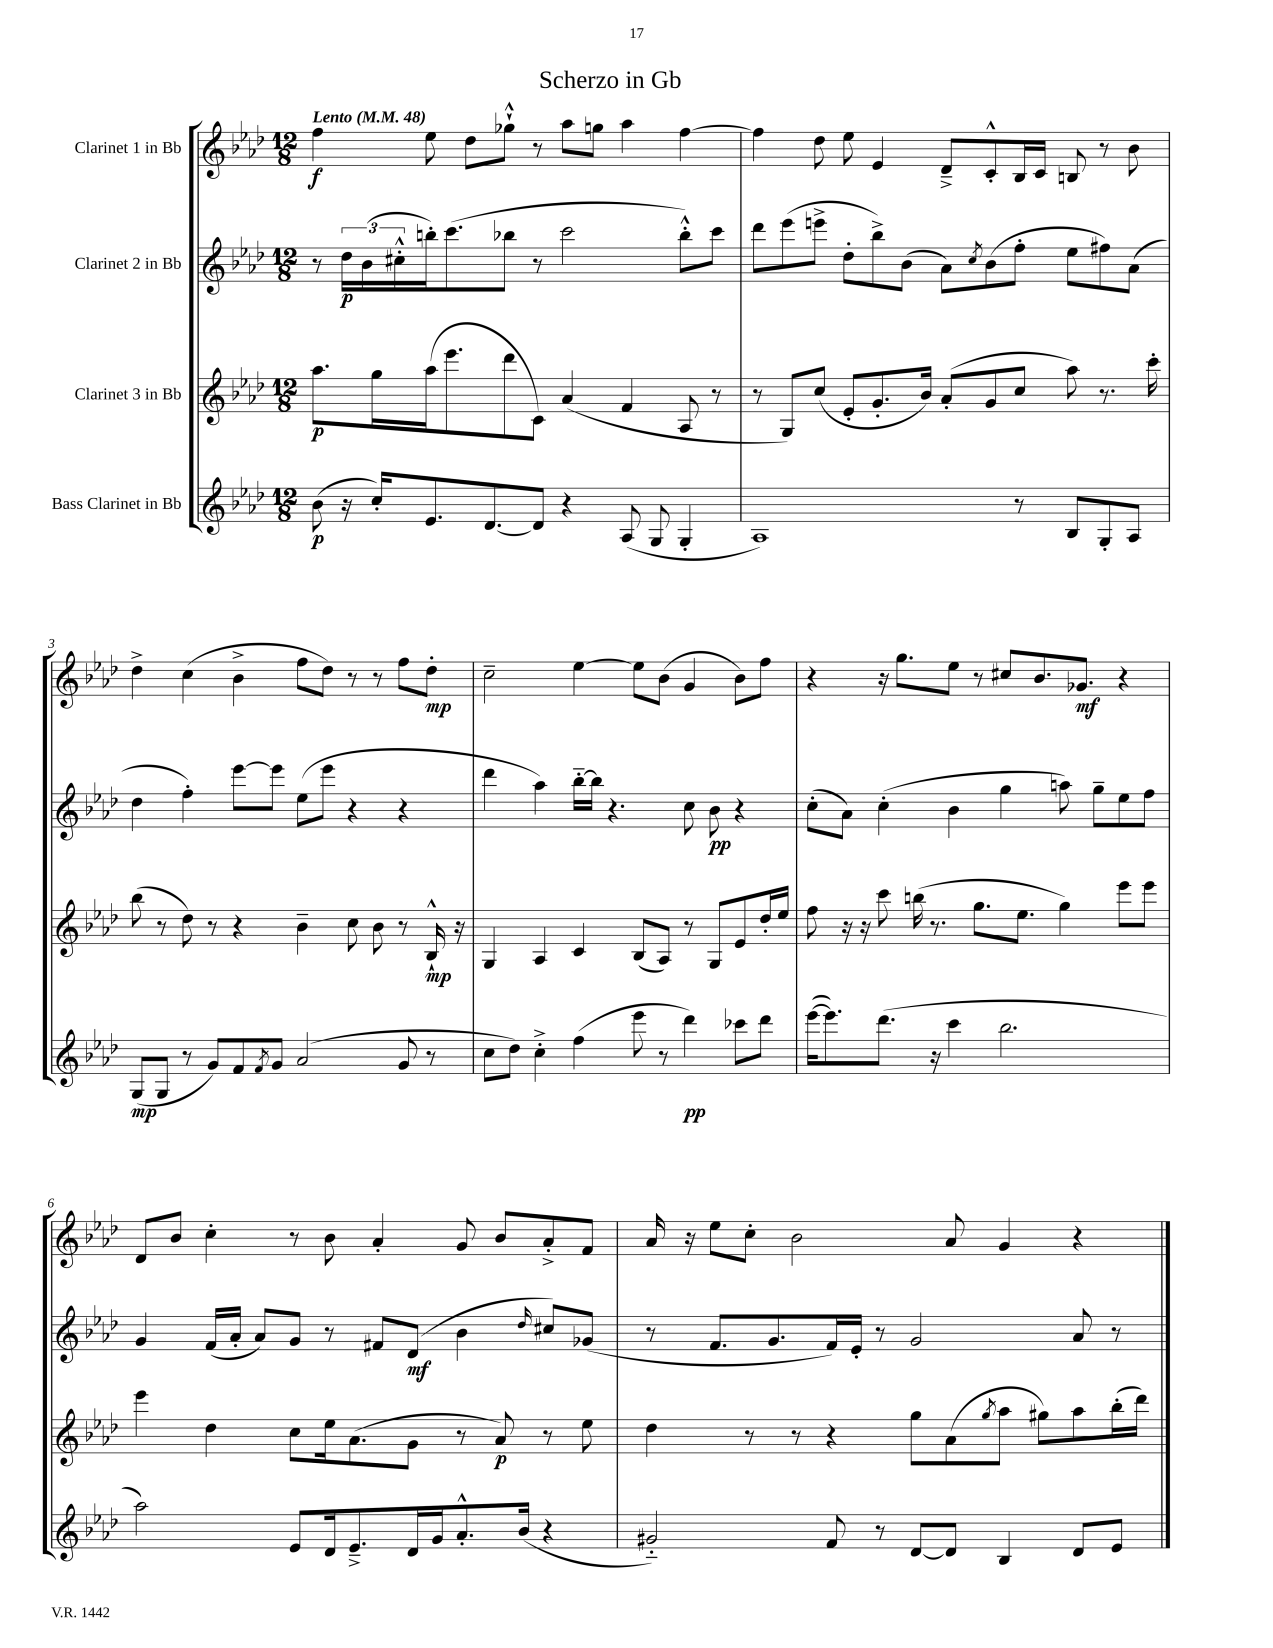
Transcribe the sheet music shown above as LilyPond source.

\header { title = "Scherzo in Gb" }
<<
\new StaffGroup <<
\new Staff = "s0" \with { instrumentName = "Clarinet 1 in Bb" } {
    \clef treble \key aes \major \numericTimeSignature \time 12/8 \tempo "Lento" 4 = 48
    f''4\f ees''8 des''8 ges''8-!-^ r8 aes''8 g''8 aes''4 f''4~ |
    f''4 des''8 ees''8 ees'4 des'8---> c'8-.-^ bes16 c'16 b8 r8 bes'8 |
    des''4-> c''4( bes'4-> f''8 des''8) r8 r8 f''8 des''8-.\mp |
    c''2-- ees''4~ ees''8 bes'8( g'4 bes'8) f''8 |
    r4 r16 g''8. ees''8 r8 cis''8 bes'8. ges'8.\mf r4 |
    des'8 bes'8 c''4-. r8 bes'8 aes'4-. g'8 bes'8 aes'8-.-> f'8 |
    aes'16 r16 ees''8 c''8-. bes'2 aes'8 g'4 r4 \bar "|." |
}
\new Staff = "s1" \with { instrumentName = "Clarinet 2 in Bb" } {
    \clef treble \key aes \major \numericTimeSignature \time 12/8
    r8 \tuplet 3/2 { des''16\p bes'16( cis''16-.-^ } b''16-.) c'''8.( bes''8 r8 c'''2 bes''8-.-^) c'''8 |
    des'''8 ees'''8( e'''8-> des''8-. bes''8->) bes'8( aes'8) \acciaccatura { c''8 } bes'8( f''8-. ees''8 fis''8) aes'8( |
    des''4 f''4-.) ees'''8~ ees'''8 ees''8( ees'''8 r4 r4 |
    des'''4 aes''4) bes''16~-_ bes''16 r4. c''8 bes'8\pp r4 |
    c''8-.( aes'8) c''4-.( bes'4 g''4 a''8) g''8-- ees''8 f''8 |
    g'4 f'16( aes'16-. aes'8) g'8 r8 fis'8 des'8\mf( bes'4 \grace { des''16 } cis''8) ges'8( |
    r8 f'8. g'8. f'16) ees'16-. r8 g'2 aes'8 r8 \bar "|." |
}
\new Staff = "s2" \with { instrumentName = "Clarinet 3 in Bb" } {
    \clef treble \key aes \major \numericTimeSignature \time 12/8
    aes''8.\p g''16 aes''16( ees'''8. des'''8 c'8) aes'4( f'4 aes8 r8 |
    r8 g8) c''8( ees'8-. g'8.-. bes'16) aes'8-.( g'8 c''8 aes''8) r8. c'''16-. |
    bes''8( r8 des''8) r8 r4 bes'4-- c''8 bes'8 r8 bes16-!-^\mp r16 |
    g4 aes4 c'4 bes8( aes8) r8 g8 ees'8 des''16-. ees''16 |
    f''8 r16 r16 c'''8 b''16( r8. g''8. ees''8. g''4) ees'''8 ees'''8 |
    ees'''4 des''4 c''8 ees''16 aes'8.( g'8 r8 aes'8\p) r8 ees''8 |
    des''4 r8 r8 r4 g''8 aes'8( \acciaccatura { g''8 } aes''8 gis''8) aes''8 bes''16-.( des'''16) \bar "|." |
}
\new Staff = "s3" \with { instrumentName = "Bass Clarinet in Bb" } {
    \clef treble \key aes \major \numericTimeSignature \time 12/8
    bes'8\p( r16 c''16-.) ees'8. des'8.~ des'8 r4 aes8( g8 g4-. |
    aes1) r8 bes8 g8-. aes8 |
    g8\mp( g8 r8 g'8) f'8 \acciaccatura { f'8 } g'8 aes'2( g'8 r8 |
    c''8 des''8) c''4-.-> f''4( ees'''8 r8 des'''4\pp) ces'''8 des'''8 |
    ees'''16~( ees'''8.) des'''8.( r16 c'''4 bes''2. |
    aes''2) ees'8 des'16 ees'8.---> des'16 g'16 aes'8.-.-^ bes'16( r4 |
    gis'2-_) f'8 r8 des'8~ des'8 bes4 des'8 ees'8 \bar "|." |
}
>>
>>
